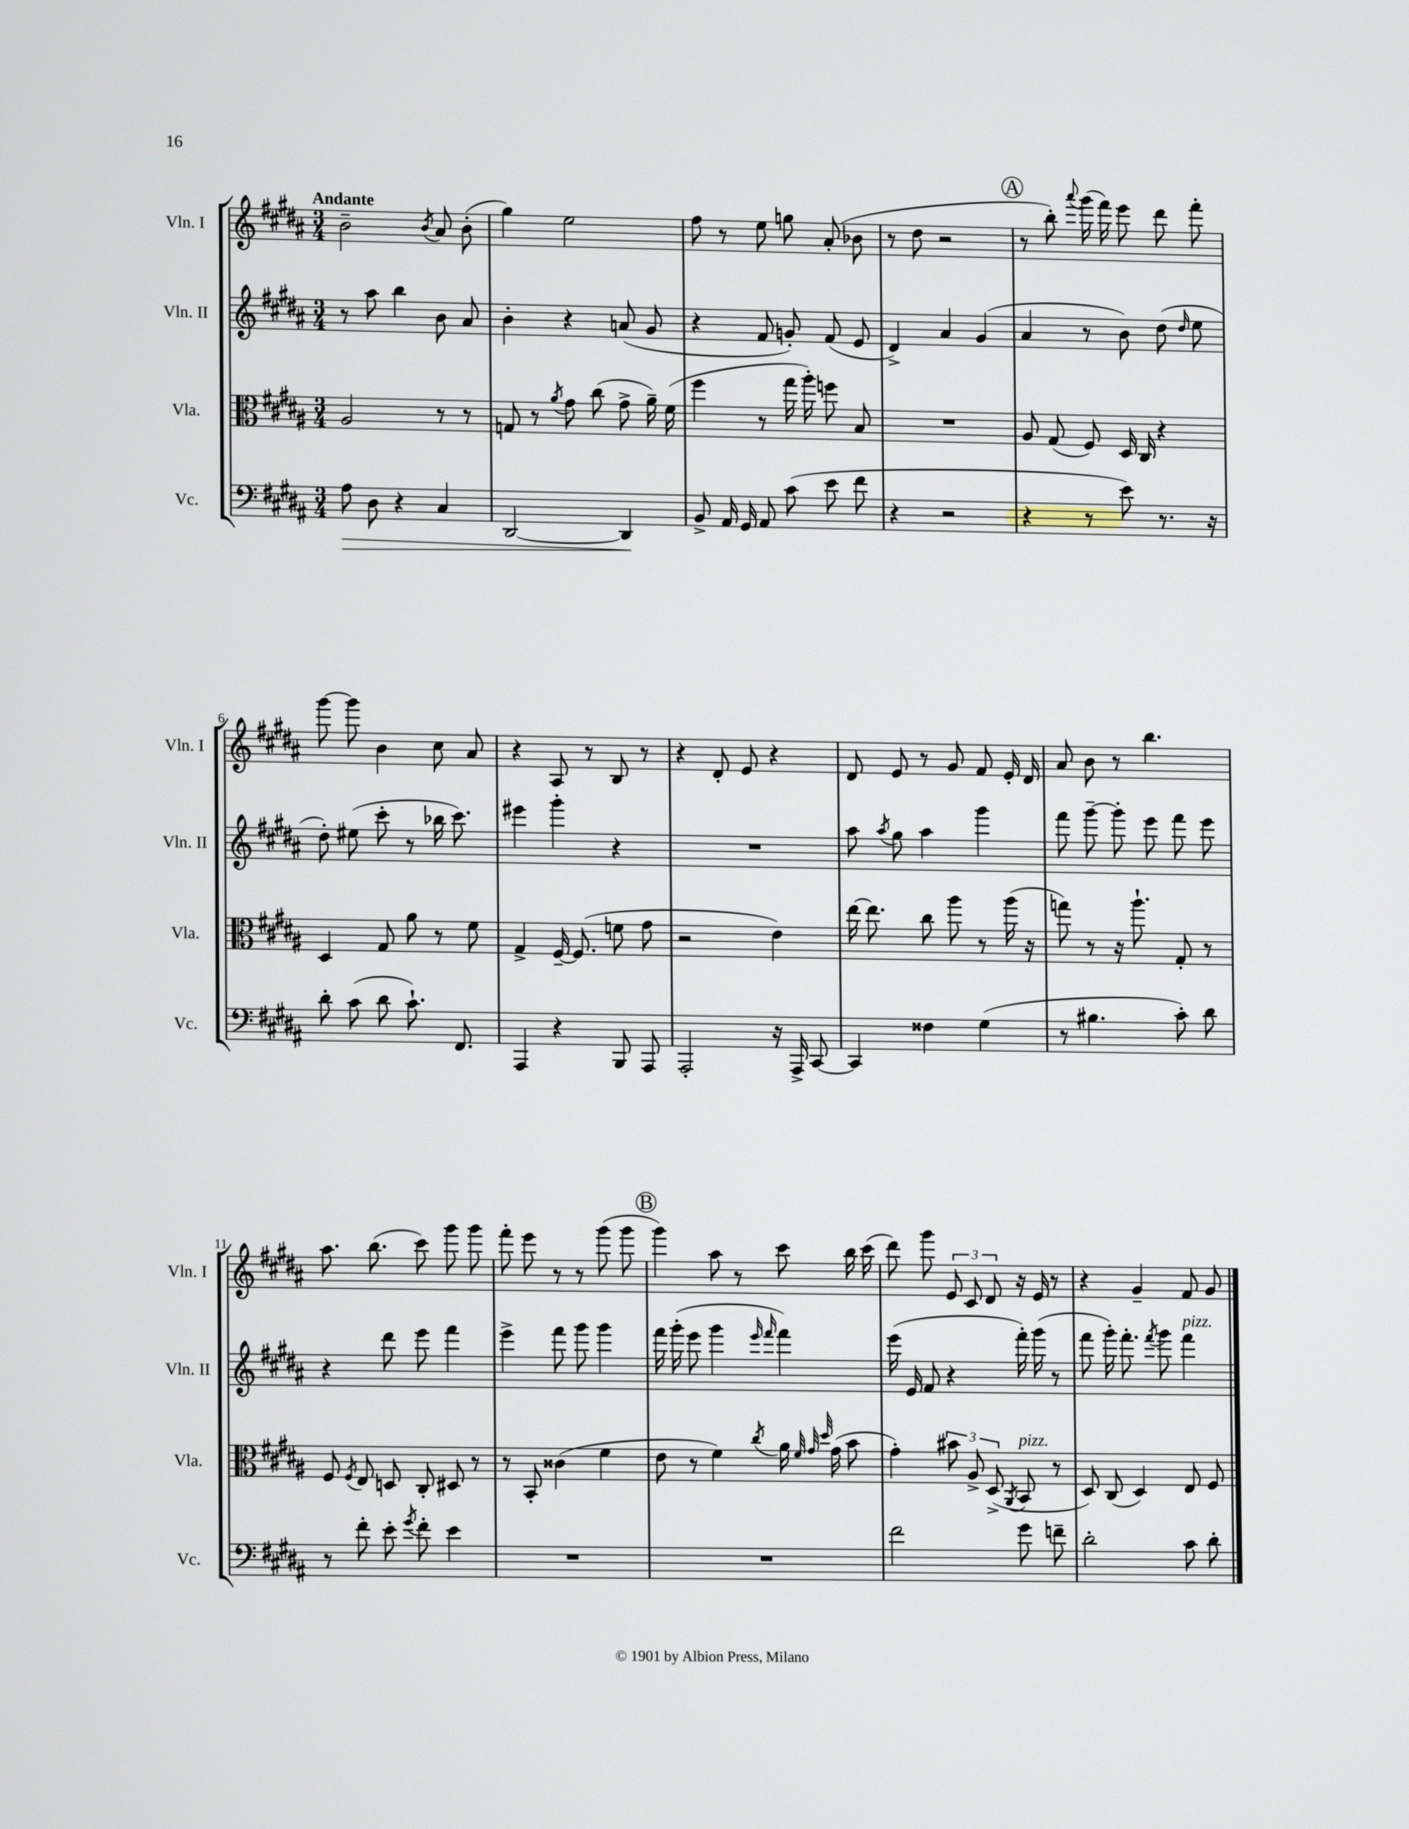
<<
\new StaffGroup <<
\new Staff = "s0" \with { instrumentName = "Vln. I" shortInstrumentName = "Vln. I" } {
    \clef treble \key b \major \numericTimeSignature \time 3/4 \tempo "Andante"
    \autoBeamOff b'2-- \acciaccatura { b'8 } ais'8 b'8-.( |
    gis''4) e''2 |
    fis''8 r8 e''8 g''8 ais'8-.( bes'8 |
    r8 dis''8 r2 |
    \mark \markup { \circle "A" } r8 b''8-.) \appoggiatura { ais'''8 } gis'''16( fis'''16) e'''8 dis'''8 fis'''8-. |
    gis'''8~ gis'''8 b'4 cis''8 ais'8 |
    r4 ais8 r8 b8 r8 |
    r4 dis'8-. e'8 r4 |
    dis'8 e'8 r8 gis'8 fis'8 e'16-. dis'16 |
    ais'8 b'8 r8 b''4. |
    ais''8. b''8.( cis'''8) gis'''8 gis'''8 |
    fis'''8-. e'''8 r8 r8 gis'''8( gis'''8 |
    \mark \markup { \circle "B" } gis'''4) ais''8 r8 cis'''8 b''16 cis'''16( |
    dis'''8) gis'''8 \tuplet 3/2 { e'8 cis'8 dis'8 } r16 e'16 r8 |
    r4 gis'4-- fis'8 gis'8 \bar "|." |
}
\new Staff = "s1" \with { instrumentName = "Vln. II" shortInstrumentName = "Vln. II" } {
    \clef treble \key b \major \numericTimeSignature \time 3/4
    \autoBeamOff r8 ais''8 b''4 b'8 ais'8 |
    b'4-. r4 a'8( gis'8 |
    r4 fis'8 g'8-.) fis'8( e'8 |
    dis'4->) ais'4 gis'4( |
    \mark \markup { \circle "A" } ais'4 r8 b'8) dis''8( \grace { dis''16 } e''8 |
    dis''8-.) eis''8( cis'''8-. r8 bes''16 cis'''8.) |
    eis'''4 gis'''4-. r4 |
    R2. |
    ais''8 \acciaccatura { ais''8 } gis''8 ais''4 gis'''4 |
    fis'''8 gis'''8~-- gis'''8-. e'''8 fis'''8 e'''8 |
    r4 dis'''8 e'''8 fis'''4 |
    e'''4-> fis'''8 gis'''8 gis'''4 |
    \mark \markup { \circle "B" } fis'''16 gis'''16-.( e'''8 gis'''4 \grace { e'''16 fis'''16 } fis'''4) |
    e'''16( e'16 fis'8 r4 fis'''16-.) gis'''16( r8 |
    fis'''8 gis'''16-.) fis'''8.-. \acciaccatura { fis'''8 } gis'''8 fis'''4^\markup { \italic "pizz." } \bar "|." |
}
\new Staff = "s2" \with { instrumentName = "Vla." shortInstrumentName = "Vla." } {
    \clef alto \key b \major \numericTimeSignature \time 3/4
    \autoBeamOff ais2 r8 r8 |
    g8 r8 \acciaccatura { ais'8 } gis'8 cis''8( gis'8-> ais'16--) fis'16( |
    fis''4 r8 gis''16 ais''16-.) f''8 b8 |
    R2. |
    \mark \markup { \circle "A" } ais8 gis8( fis8) dis16 cis16 r4 |
    dis4 gis8 ais'8 r8 fis'8 |
    gis4-> fis16~-- fis8.( f'8 gis'8 |
    r2 e'4) |
    e''16~ e''8. cis''8 ais''8 r8 ais''16( r16 |
    g''8) r8 r16 ais''8.-! gis8-. r8 |
    fis8 \acciaccatura { fis8 } e8 d8 cis8-. dis8 r8 |
    r8 b,8-. cisis'4( fis'4 |
    \mark \markup { \circle "B" } e'8 r8 fis'4) \acciaccatura { cis''8 } ais'16 \grace { fis'32 gis'32 dis''32 } gis'16( b'8 |
    gis'4-.) \tuplet 3/2 { bis'8 ais8-> dis8->( } \acciaccatura { ais,8 } b,8^\markup { \italic "pizz." } r8 |
    dis8) cis8( dis4) e8 fis8 \bar "|." |
}
\new Staff = "s3" \with { instrumentName = "Vc." shortInstrumentName = "Vc." } {
    \clef bass \key b \major \numericTimeSignature \time 3/4
    \autoBeamOff ais8\> dis8 r4 cis4 |
    dis,2~ dis,4\! |
    b,8-> ais,16 gis,16 ais,8 cis'8( e'8 fis'8 |
    r4 r2 |
    \mark \markup { \circle "A" } r4 r8 e'8) r8. r16 |
    dis'8-. cis'8( dis'8 cis'8.-!) fis,8. |
    ais,,4 r4 b,,8 ais,,8 |
    ais,,2-. r16 ais,,16-> cis,8~ |
    cis,4 fisis4 gis4( |
    r8 bis4. cis'8-.) dis'8 |
    r8 fis'8-. e'8-. \acciaccatura { gis'8 } fis'8-. e'4 |
    R2. |
    \mark \markup { \circle "B" } R2. |
    fis'2 gis'8 f'8-- |
    dis'2-. cis'8 dis'8-. \bar "|." |
}
>>
>>
